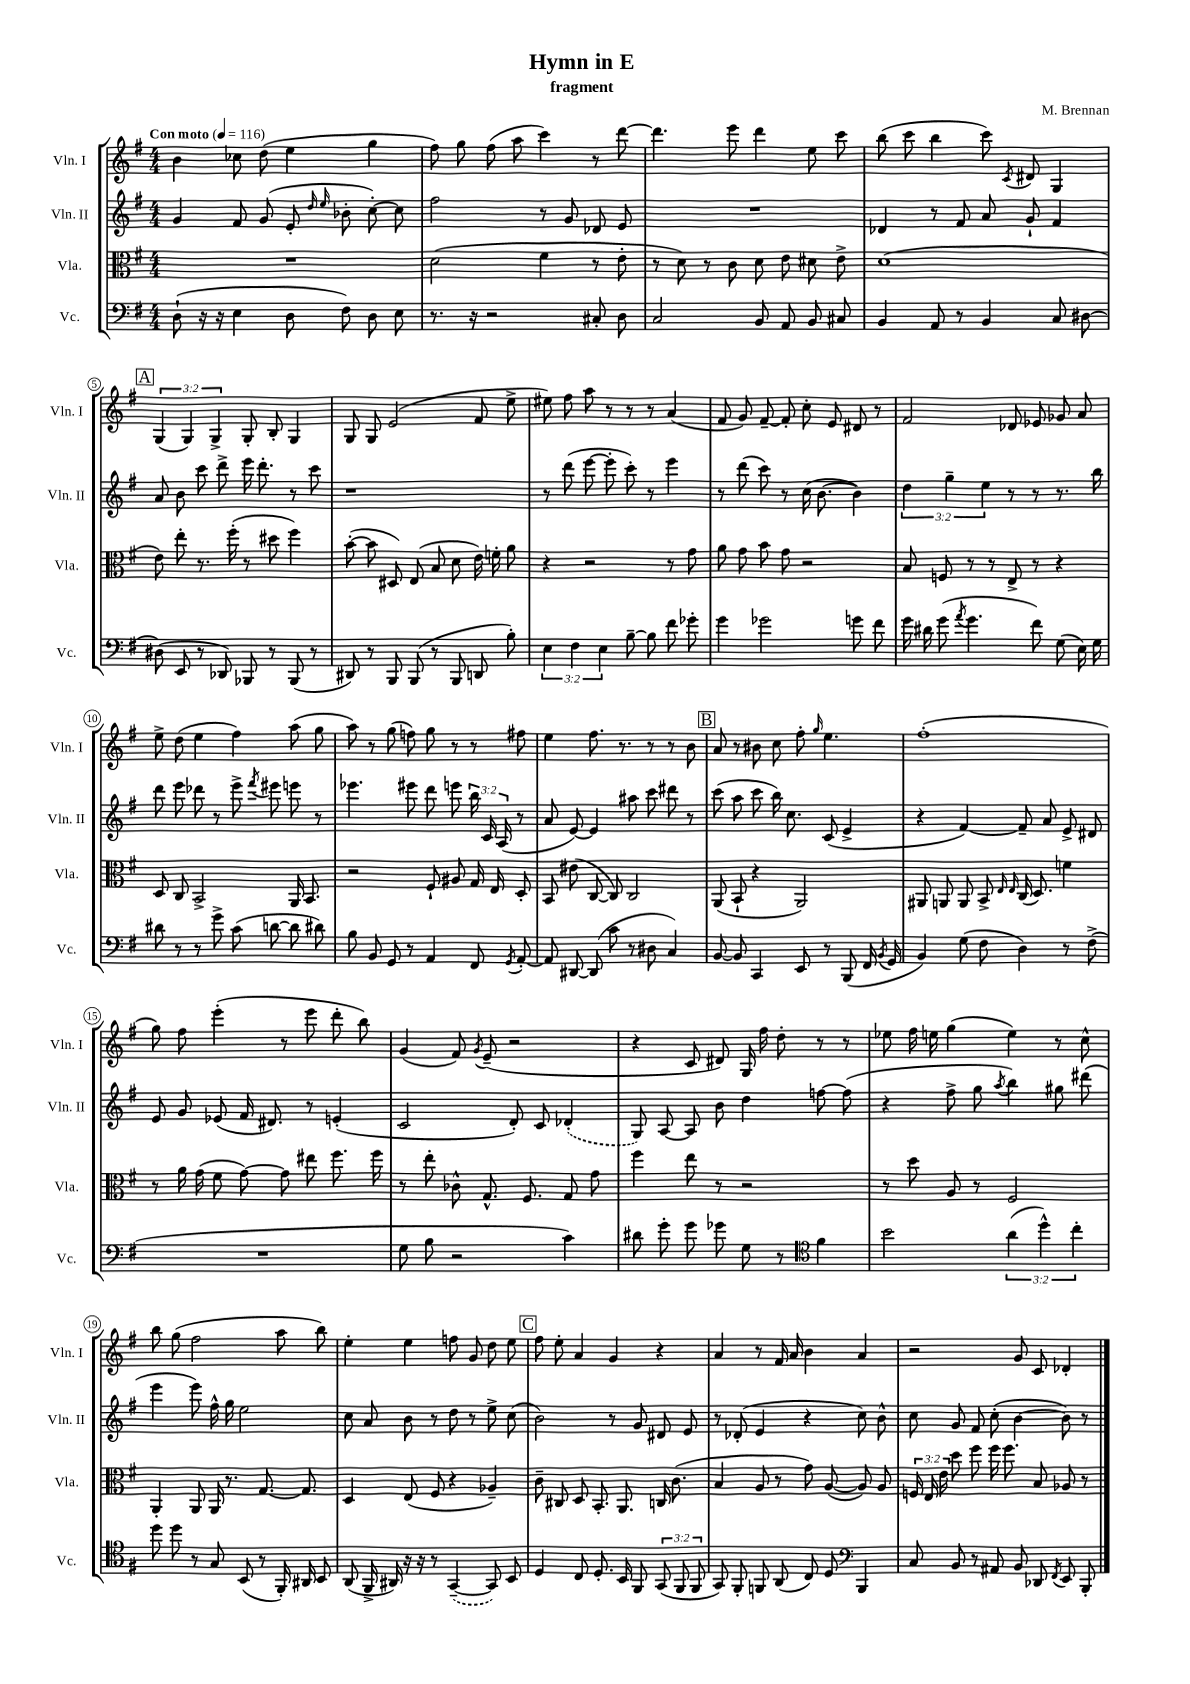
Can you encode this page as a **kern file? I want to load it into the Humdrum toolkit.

**kern	**kern	**kern	**kern
*part4	*part3	*part2	*part1
*staff4	*staff3	*staff2	*staff1
*I"Vc.	*I"Vla.	*I"Vln. II	*I"Vln. I
*I'Vc.	*I'Vla.	*I'Vln. II	*I'Vln. I
*clefF4	*clefC3	*clefG2	*clefG2
*k[f#]	*k[f#]	*k[f#]	*k[f#]
*M4/4	*M4/4	*M4/4	*M4/4
*MM116	*MM116	*MM116	*MM116
=1	=1	=1	=1
!	!	!	!LO:TX:a:B:t=Con moto
(8D`\	1r	4g/	4b\
16r	.	.	.
16r	.	.	.
4E\	.	8f#/	8cc-X\
.	.	(8g/	(8dd\
8D\	.	8e'/	4ee\
.	.	16qqdd/	.
.	.	16qqee/	.
8F#\)	.	8b-X'\	.
8D\	.	[8cc'\)	4gg\
8E\	.	8cc\]	.
=2	=2	=2	=2
8.r	(2d\	2ff#\	8ff#\)
.	.	.	8gg\
16r	.	.	.
2r	.	.	(8ff#\
.	.	.	8aa\
.	4f#\	8r	4ccc\)
.	.	8g/	.
8C#X'/	8r	8d-X/	8r
8D\	8e'\	8e/	[8ddd\
=3	=3	=3	=3
2C/	8r	1r	4.ddd\]
.	8d\)	.	.
.	8r	.	.
.	8c\	.	8eee\
8BB/	8d\	.	4ddd\
8AA/	8e\	.	.
8BB/	8d#X\	.	8ee\
8C#X/	8e^\	.	8ccc\
=4	=4	=4	=4
4BB/	(1d	4d-X/	(8bb\
.	.	.	8ccc\
8AA/	.	8r	4bb\
8r	.	8f#/	.
4BB/	.	8a/	8ccc\)
.	.	.	8qc/
.	.	8g`/	8d#X/
8C/	.	4f#/	4G/
[8D#X\	.	.	.
!!LO:LB:g=z
!!LO:REH:place=s1:t=A
=5	=5	=5	=5
(8D#X\]	8e\)	8a/	(6G/
8EE/	8ee'\	8b\	.
.	.	.	6G/)
8r	8.r	8ccc\	.
.	.	.	6G^/
8DD-X/)	.	8ddd^\	.
.	(16ff#'\	.	.
8BBB-X/	8r	16eee\	8G'/
.	.	8.ddd'\	.
8r	8dd#X\	.	8B'/
(8BBB-/	4ff#\)	8r	4G/
8r	.	8ccc\	.
=6	=6	=6	=6
8DD#X/)	([8b'\	1r	8G/
8r	8b\]	.	8G/
8BBB/	8D#X/)	.	(2e/
(8BBB/	(8E/	.	.
8r	8B/	.	.
8BBB/	8d\	.	.
8DDn/	16e\)	.	8f#/
.	16fn'\	.	.
8B'\)	8a\	.	8ee^\
=7	=7	=7	=7
6E\	4r	8r	8ee#X\)
.	.	(8ddd\	8ff#\
6F#\	.	.	.
.	2r	[8eee\	8aa\
6E\	.	.	.
.	.	8eee'\]	8r
[8B~\	.	8ccc'\)	8r
8B\]	.	8r	8r
8f#\	8r	4eee\	(4a/
8g-X'\	8g\	.	.
=8	=8	=8	=8
4g\	8a\	8r	8f#/
.	8g\	(8ddd\	8g/)
2g-X\	8b\	8ccc\)	[8f#~/
.	8g\	8r	8f#'/]
.	2r	(16cc\	8cc'\
.	.	[8.b\	.
.	.	.	8e/
8gn\	.	4b\])	8d#X/
8f#\	.	.	8r
=9	=9	=9	=9
16g\	8B/	6dd\	2f#/
16d#X\	.	.	.
(8g\	8Fn/	.	.
.	.	6gg~\	.
8qa/	.	.	.
4.g\	8r	.	.
.	.	6ee\	.
.	8r	.	.
.	8E^/	8r	8d-X/
8f#\)	8r	8r	8e-X/
(8G\	4r	8.r	8g-X/
16E\)	.	.	8a/
16G\	.	16bb\	.
!!LO:LB:g=z
=10	=10	=10	=10
8d#X\	8D/	8ddd\	8ee^\
8r	8C/	8eee\	(8dd\
8r	2BB^/	8ddd-X\	4ee\
8g^\	.	8r	.
(8c\	.	8eee^\	4ff#\)
.	.	8qfff#/	.
[8dn\	.	8eee#X\	.
8d\]	16AA/	8eeen\	(8aa\
.	8.BB/	.	.
8d#X\)	.	8r	8gg\
=11	=11	=11	=11
8B\	2r	4.eee-X\	8aa\)
8BB/	.	.	8r
8GG/	.	.	(8gg\
8r	.	8eee#X\	8ffn\)
4AA/	8F#`/	8ddd\	8gg\
.	8A#X/	8eeen\	8r
8FF#/	16G/	24bb\	8r
.	.	24c/	.
.	16E/	.	.
.	.	(24A/	.
8qGG/	.	.	.
[8AA'/	8D'/	8r	8ff#X\
=12	=12	=12	=12
8AA/]	8BB/	8a/	4ee\
[8DD#X/	(8e#X\	[8e/)	.
(8DD#/]	[8C/	4e/]	8.ff#\
8c\	8C/])	.	.
.	.	.	8.r
8r	2C/	8aa#X\	.
8D#X\	.	8ccc\	8r
4C/)	.	8ddd#X\	8r
.	.	8r	8b\
!!LO:REH:place=s1:t=B
=13	=13	=13	=13
[8BB/	(8AA/	(8ccc\	8a/
8BB/]	8BB`/	8aa\	8r
4CC/	4r	8ccc\	8b#X\
.	.	16bb\)	8cc\
.	.	8.cc\	.
8EE/	2AA/)	.	8ff#'\
.	.	.	16qqgg/
8r	.	(8c/	4.ee\
(8BBB/	.	4e^/	.
16FF#/	.	.	.
8qBB/	.	.	.
16GG/	.	.	.
=14	=14	=14	=14
4BB/)	8AA#X/	4r	(1ff#'
.	8AAn/	.	.
(8G\	8AA/	[4f#/)	.
8F#\	8BB^/	.	.
.	16qqE/	.	.
.	16qqE/	.	.
4D\)	(16C/	8f#~/]	.
.	8.D/)	.	.
.	.	8a/	.
8r	4fn\	8e^/	.
(8F#^\	.	8d#X/	.
!!LO:LB:g=z
=15	=15	=15	=15
1r	8r	8e/	8gg\)
.	16a\	8g/	8ff#\
.	(16g\	.	.
.	8f#\	(8e-X/	(4eee'\
.	[8g\)	16f#/	.
.	.	8.d#X/)	.
.	8g\]	.	8r
.	8ee#X\	8r	8eee\
.	8.ff#\	(4en'/	8ddd'\
.	.	.	8bb\)
.	16ff#\	.	.
=16	=16	=16	=16
8G\	8r	2c/	(4g/
8B\	8ee'\	.	.
2r	8c-X^^\	.	8f#/)
.	.	.	8qg/
.	8.G^^/	.	(8e~/
.	.	8d'/)	2r
.	8.F#/	.	.
.	.	8c/	.
4c\)	8G/	(4d-X'/	.
.	8g\	.	.
=17	=17	=17	=17
8d#X\	4ff#\	8G/)	4r
8g'\	.	[8A/	.
8g\	8ee\	8A/]	8c/
8g-X\	8r	8b\	8d#X/)
8G\	2r	4dd\	16G/
.	.	.	16ff#\
8r	.	.	8dd'\
*clefC4	*	*	*
4f#\	.	[8ffn\	8r
.	.	(8ff\]	8r
=18	=18	=18	=18
2b\	8r	4r	8ee-X\
.	8dd\	.	16ff#\
.	.	.	16een\
.	8A/	8ff#^\	(4gg\
.	8r	8gg\	.
.	.	8qaa/	.
(6a\	2F#/	4bb\)	4ee\)
6dd^^\)	.	.	.
.	.	8gg#X\	8r
6cc'\	.	.	.
.	.	(8ddd#X\	8cc^^\
!!LO:LB:g=z
=19	=19	=19	=19
8dd\	4AA'/	4eee\	8bb\
8dd\	.	.	(8gg\
8r	8AA/	8eee\)	2ff#\
8G/	16AA/	16ff#^^\	.
.	8.r	16gg\	.
(8BB/	.	2ee\	.
8r	[8.G/	.	.
16FF#'/)	.	.	8aa\
16AA#X/	8.G/]	.	.
8BB/	.	.	8bb\)
=20	=20	=20	=20
(8AA/	4D/	8cc\	4ee'\
16FF#^/	.	8a/	.
16AA#X/)	.	.	.
16r	(8E/	8b\	4ee\
16r	.	.	.
8r	8F#/	8r	.
([4GG~/	4r	8dd\	8ffn\
.	.	8r	8g/
8GG/])	4A-X~/)	8ee^\	8dd\
8BB/	.	(8cc\	8ee\
!!LO:REH:place=s1:t=C
=21	=21	=21	=21
4D/	8c~\	2b\)	8ff#\
.	8C#X/	.	8ee'\
8C/	8D/	.	4a/
8.D'/	8.BB'/	.	.
.	.	8r	4g/
16BB/	8.AA/	.	.
8FF#/	.	8g/	.
(12GG/	16Cn/	8d#X/	4r
.	(8.c\	.	.
12FF#/	.	.	.
.	.	8e/	.
12FF#/	.	.	.
=22	=22	=22	=22
8GG/)	4B/	8r	4a/
8FF#'/	.	(8d-X'/	.
8FFn/	8A/	4e/	8r
(8AA/	8r	.	16f#/
.	.	.	16a/
8C/)	8g\)	4r	4b\
8D/	([8A/	.	.
*clefF4	*	*	*
4BBB/	8A/])	8cc\)	4a/
.	8A/	8b^^\	.
=23	=23	=23	=23
8C/	24Fn/	8cc\	2r
.	24E/	.	.
.	24e\	.	.
8BB/	8dd\	8g/	.
8r	8ff#\	8f#/	.
8AA#X/	16ff#\	(8cc'\	.
.	8.ff#\	.	.
8BB/	.	[4b\	8g/
8DD-X/	8B/	.	8c/
8qFF#/	.	.	.
8EE/	8A-X/	8b\])	4d-X'/
8BBB'/	8r	8r	.
==	==	==	==
*-	*-	*-	*-
